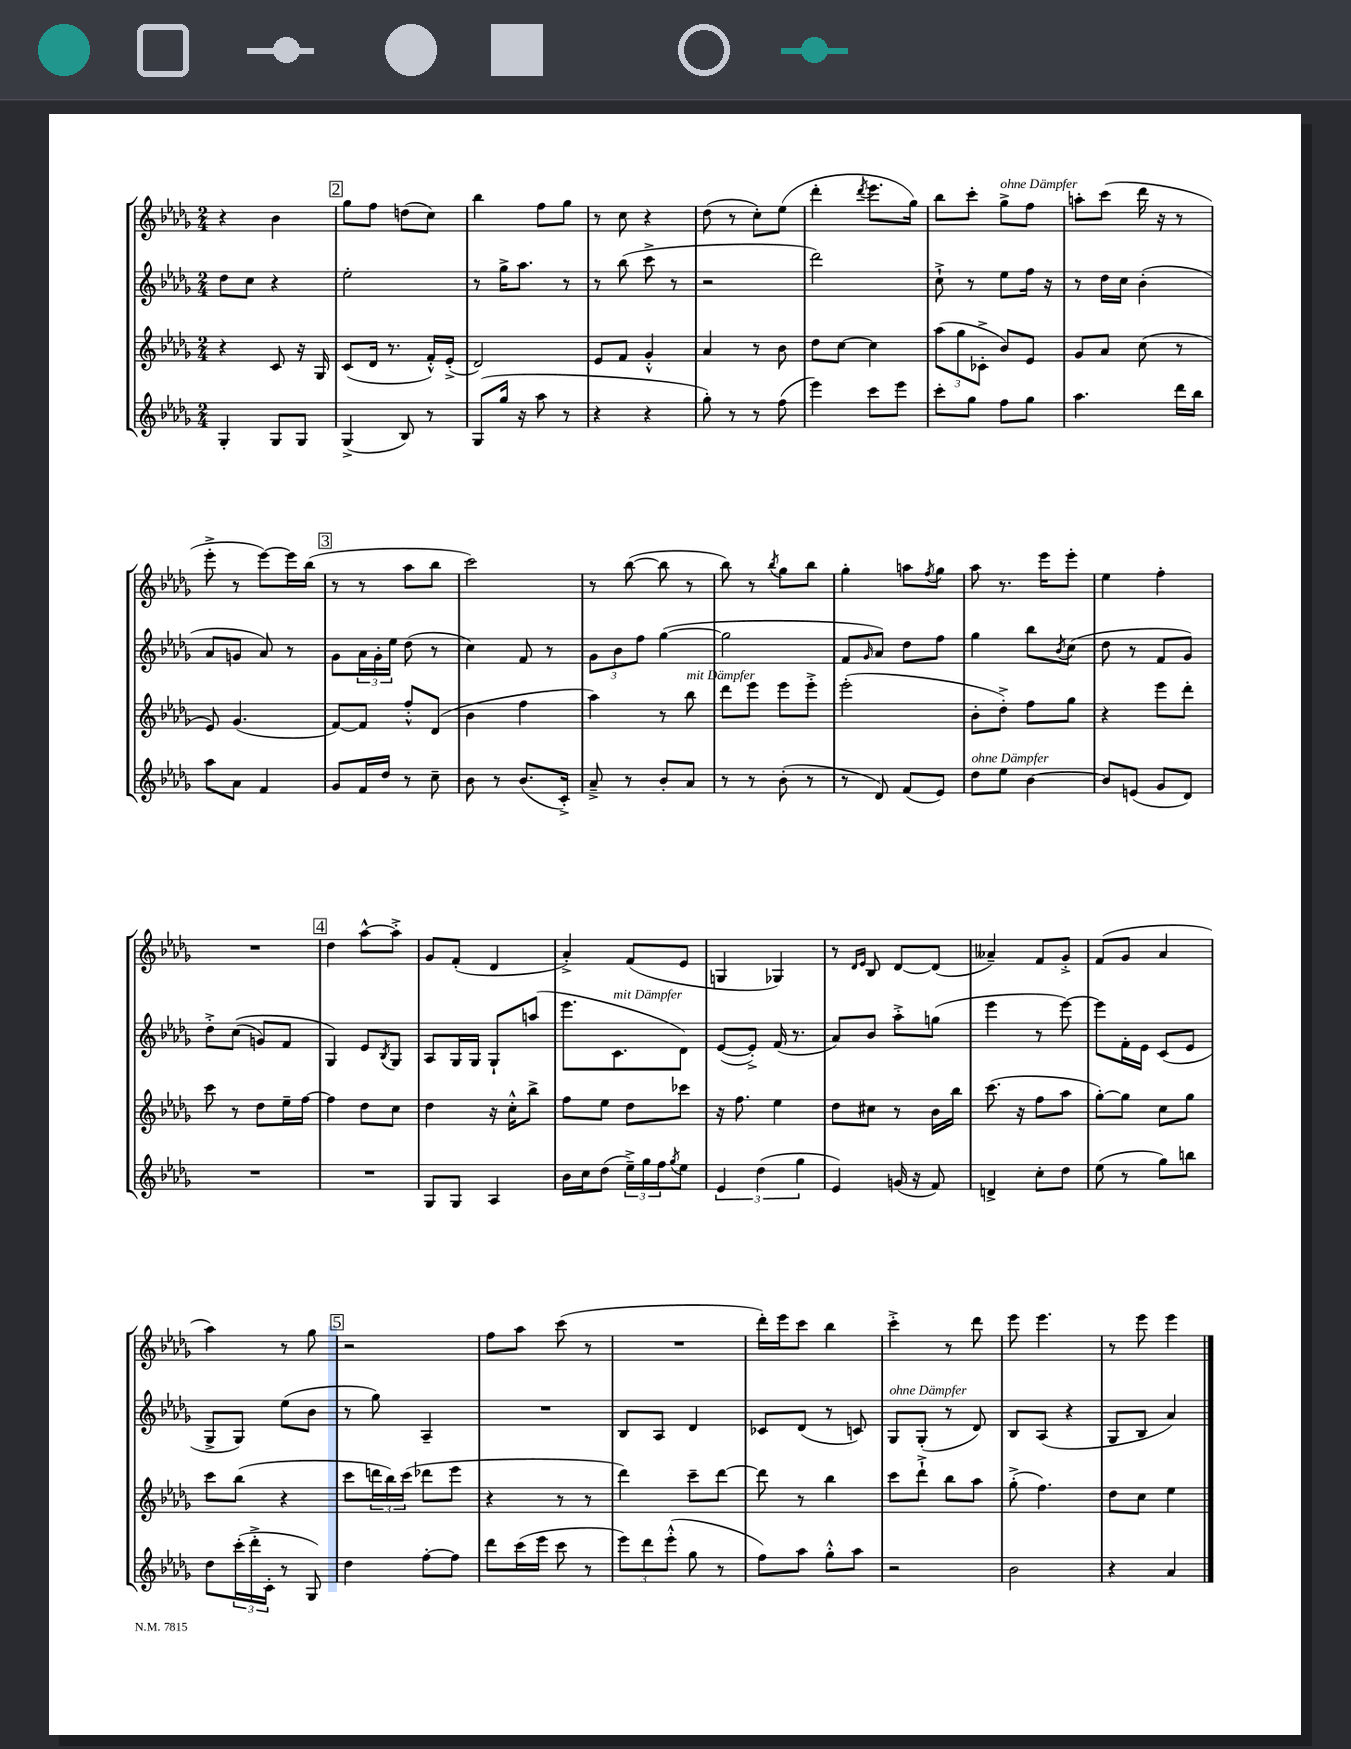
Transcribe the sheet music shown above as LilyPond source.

<<
\new StaffGroup <<
\new Staff = "s0" {
    \clef treble \key des \major \numericTimeSignature \time 2/4
    r4 bes'4 |
    \mark \markup { \box "2" } ges''8 f''8 d''8( c''8) |
    bes''4 f''8 ges''8 |
    r8 c''8 r4 |
    des''8( r8 c''8-.) ees''8( |
    des'''4-. \acciaccatura { des'''8 } ees'''8. ges''16) |
    bes''8 c'''8-. ges''8->^\markup { \italic "ohne Dämpfer" } f''8 |
    a''8-. c'''8( des'''16 r16 r8 |
    ees'''8-.-> r8 ees'''8~) ees'''16 bes''16( |
    \mark \markup { \box "3" } r8 r8 aes''8 bes''8 |
    c'''2) |
    r8 bes''8~( bes''8 r8 |
    bes''8) r8 \acciaccatura { bes''8 } ges''8 bes''8 |
    ges''4-. a''8 \acciaccatura { f''8 } ges''8 |
    aes''8 r8. ees'''16 ees'''8-. |
    ees''4 f''4-. |
    R2 |
    \mark \markup { \box "4" } des''4 aes''8~-^ aes''8-.-> |
    ges'8 f'8-.( des'4 |
    aes'4-.->) f'8( ees'8 |
    g4 ges4) |
    r8 \grace { des'16 ees'16 } bes8 des'8~ des'8( |
    aeses'4--) f'8 ges'8-.-> |
    f'8( ges'8 aes'4 |
    aes''4) r8 ges''8 |
    \mark \markup { \box "5" } r2 |
    f''8 aes''8 c'''8( r8 |
    R2 |
    des'''16-.) ees'''16 c'''8 bes''4 |
    c'''4-.-> r8 des'''8 |
    ees'''8 ees'''4. |
    r8 ees'''8 ees'''4 \bar "|." |
}
\new Staff = "s1" {
    \clef treble \key des \major \numericTimeSignature \time 2/4
    des''8 c''8 r4 |
    \mark \markup { \box "2" } ees''2-. |
    r8 ges''16-> aes''8. r8 |
    r8 bes''8( c'''8-> r8 |
    r2 |
    des'''2) |
    c''8-!-> r8 ees''8 f''16 r16 |
    r8 des''16 c''16 bes'4-.( |
    aes'8 g'8 aes'8) r8 |
    \mark \markup { \box "3" } ges'8 \tuplet 3/2 { aes'16 ges'16-. ees''16 } des''8( r8 |
    c''4) f'8 r8 |
    \tuplet 3/2 { ges'8 bes'8 f''8 } ges''4~( |
    ges''2 |
    f'8 \grace { ges'16 } aes'8) des''8 f''8 |
    ges''4 bes''8 \acciaccatura { bes'8 } c''8( |
    des''8 r8 f'8 ges'8) |
    des''8-.-> c''8(\( g'8) f'8 |
    \mark \markup { \box "4" } ges4\) ees'8 \acciaccatura { bes8 } ges8 |
    aes8 ges16 ges16 ges8-! a''8( |
    ees'''8. c'8.^\markup { \italic "mit Dämpfer" } des'8) |
    ees'8~( ees'8-.->) f'16( r8. |
    aes'8) bes'8 aes''8-.-> g''8( |
    ees'''4 r8 ees'''8~) |
    ees'''8 f'16-. ees'16 c'8( ees'8 |
    ges8-> ges8) ees''8( bes'8 |
    \mark \markup { \box "5" } r8 ges''8) aes4-- |
    R2 |
    bes8 aes8 des'4 |
    ces'8 des'8( r8 c'8) |
    ges8^\markup { \italic "ohne Dämpfer" } ges8-.( r8 des'8) |
    bes8 aes8( r4 |
    ges8 bes8 aes'4) \bar "|." |
}
\new Staff = "s2" {
    \clef treble \key des \major \numericTimeSignature \time 2/4
    r4 c'8 r16 ges16 |
    \mark \markup { \box "2" } c'8( des'16 r8. f'16-.-^) ees'16-.->( |
    des'2) |
    ees'8 f'8 ges'4-.-^ |
    aes'4 r8 bes'8 |
    des''8 c''8~ c''4 |
    \tuplet 3/2 { aes''8( ges''8 ces'8-.-> } bes'8) ees'8 |
    ges'8 aes'8 c''8( r8 |
    ees'8) ges'4.( |
    \mark \markup { \box "3" } f'8~) f'8 f''8-.-^ des'8( |
    bes'4 f''4 |
    aes''4) r8 bes''8^\markup { \italic "mit Dämpfer" } |
    des'''8 ees'''8 ees'''8 ees'''8-.-> |
    ees'''2-.( |
    bes'8-. des''8-.->) f''8 ges''8 |
    r4 ees'''8 des'''8-. |
    c'''8 r8 des''8 ees''16-- f''16~ |
    \mark \markup { \box "4" } f''4 des''8 c''8 |
    des''4 r16 c''16-.-^ bes''8-> |
    f''8 ees''8 des''8 ces'''8 |
    r16 f''8. ees''4 |
    des''8 cis''8 r8 bes'16 bes''16 |
    c'''8.( r16 f''8 aes''8 |
    ges''8~-.) ges''8 c''8 ges''8 |
    c'''8 bes''8( r4 |
    \mark \markup { \box "5" } c'''8 \tuplet 3/2 { d'''16 bes''16) c'''16( } des'''8 ees'''8 |
    r4 r8 r8 |
    des'''4) c'''8-- des'''8~ |
    des'''8 r8 bes''4 |
    c'''8 des'''8-!-> bes''8 aes''8 |
    ges''8-.->( f''4.) |
    des''8 c''8 ees''4 \bar "|." |
}
\new Staff = "s3" {
    \clef treble \key des \major \numericTimeSignature \time 2/4
    ges4-. ges8 ges8 |
    \mark \markup { \box "2" } ges4->( bes8) r8 |
    ges8( ges''16 r16 aes''8 r8 |
    r4 r4 |
    ges''8-.) r8 r8 f''8( |
    ees'''4) c'''8 ees'''8 |
    c'''8-. ges''8 f''8 ges''8 |
    aes''4. des'''16 bes''16 |
    aes''8 aes'8 f'4 |
    \mark \markup { \box "3" } ges'8 f'16 des''16 r8 c''8-- |
    bes'8 r8 bes'8.( c'16-.->) |
    aes'8---> r8 bes'8-. aes'8 |
    r8 r8 bes'8-.( r8 |
    r8 des'8) f'8( ees'8) |
    des''8^\markup { \italic "ohne Dämpfer" } ees''8 bes'4~ |
    bes'8 e'8( ges'8 des'8) |
    R2 |
    \mark \markup { \box "4" } R2 |
    ges8 ges8 aes4 |
    bes'16 c''16 des''8( \tuplet 3/2 { ees''16--->) ges''16 f''16 } \acciaccatura { ges''8 } ees''8 |
    \tuplet 3/2 { ees'4 des''4( ges''4 } |
    ees'4) g'16( r16 f'8) |
    d'4-> c''8-. des''8 |
    ees''8( r8 ges''8) b''8 |
    des''8 \tuplet 3/2 { c'''16-.( des'''16-.-> c'16-. } r8 ges8) |
    \mark \markup { \box "5" } des''4 f''8~-. f''8 |
    des'''8 c'''16( ees'''16 c'''8 r8 |
    \tuplet 3/2 { ees'''8) des'''8 ees'''8-.-^( } ges''8 r8 |
    f''8) aes''8 ges''8-.-^ aes''8 |
    r2 |
    bes'2 |
    r4 aes'4 \bar "|." |
}
>>
>>
\layout { \context { \Score \remove "Bar_number_engraver" } }
